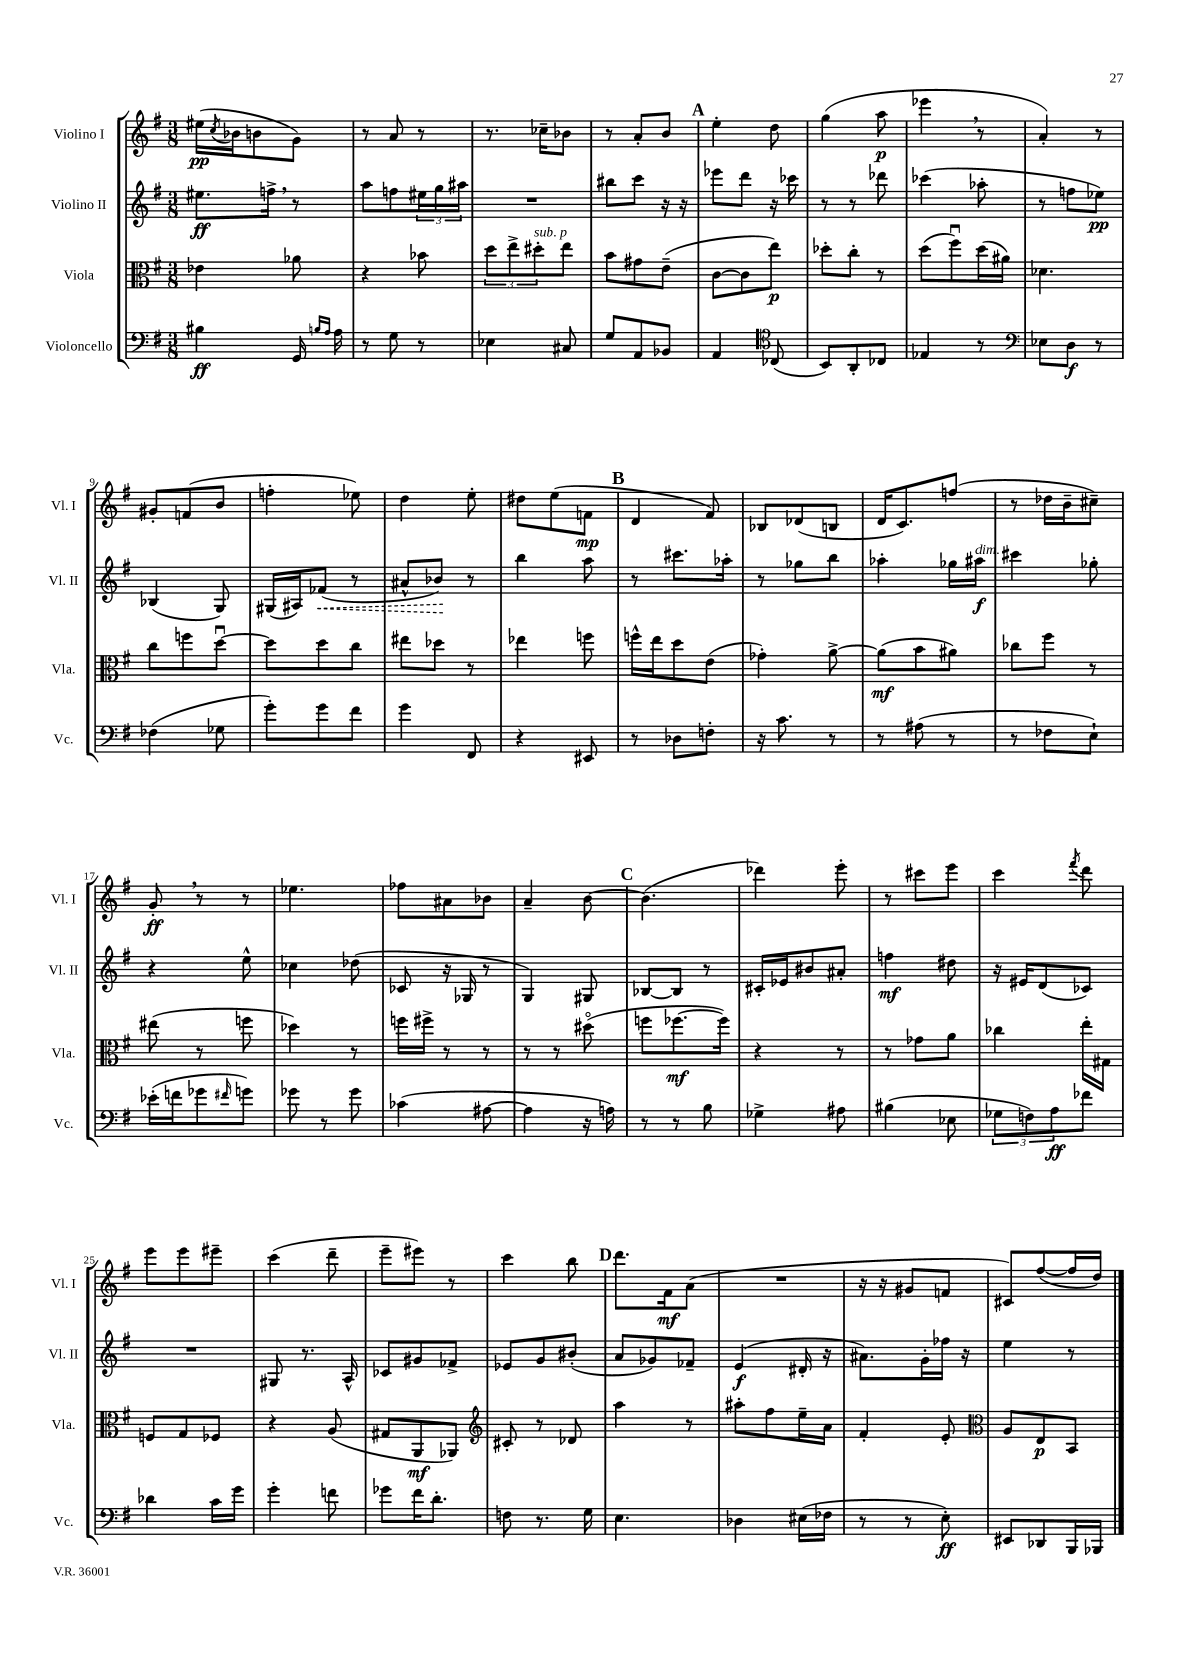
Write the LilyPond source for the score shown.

<<
\new StaffGroup <<
\new Staff = "s0" \with { instrumentName = "Violino I" shortInstrumentName = "Vl. I" } {
    \clef treble \key g \major \numericTimeSignature \time 3/8
    eis''16\pp( \acciaccatura { c''8 } bes'16 b'8 g'8) |
    r8 a'8 r8 |
    r8. ces''16-- bes'8 |
    r8 a'8-. b'8 |
    \mark \markup { \bold "A" } e''4-. d''8 |
    g''4( a''8\p |
    ees'''4 \breathe r8 |
    a'4-.) r8 |
    gis'8-. f'8( b'8 |
    f''4-. ees''8) |
    d''4 e''8-. |
    dis''8 e''8( f'8\mp |
    \mark \markup { \bold "B" } d'4 fis'8) |
    bes8 des'8( b8 |
    d'16 c'8.) f''8( |
    r8 des''16 b'16-- cis''8--) |
    g'8-.\ff \breathe r8 r8 |
    ees''4. |
    fes''8 ais'8 bes'8 |
    a'4-- b'8~ |
    \mark \markup { \bold "C" } b'4.( |
    des'''4) e'''8-. |
    r8 cis'''8 e'''8 |
    c'''4 \acciaccatura { fis'''8 } d'''8 |
    e'''8 e'''8 eis'''8-- |
    c'''4( d'''8-- |
    e'''8-- eis'''8) r8 |
    c'''4 b''8 |
    \mark \markup { \bold "D" } d'''8. fis'16\mf a'8( |
    R4. |
    r16 r16 gis'8 f'8 |
    cis'8) fis''8~( fis''16 d''16) \bar "|." |
}
\new Staff = "s1" \with { instrumentName = "Violino II" shortInstrumentName = "Vl. II" } {
    \clef treble \key g \major \numericTimeSignature \time 3/8
    eis''8.\ff f''16-> \breathe r8 |
    a''8 f''8 \tuplet 3/2 { eis''16 g''16 ais''16 } |
    R4. |
    bis''8 c'''8 r16 r16 |
    \mark \markup { \bold "A" } ees'''8 d'''8 r16 ces'''16 |
    r8 r8 des'''8 |
    ces'''4( aes''8-. |
    r8 f''8 ees''8\pp) |
    bes4( g8) |
    gis16( ais16) \once \override Hairpin.style = #'dashed-line fes'8\<( r8 |
    ais'8-^ bes'8\!) r8 |
    b''4 a''8 |
    \mark \markup { \bold "B" } r8 cis'''8. aes''16-. |
    r8 ges''8 b''8 |
    aes''4-. ges''16 ais''16\f^\markup { \italic "dim." } |
    cis'''4 ges''8-. |
    r4 e''8-^ |
    ces''4 des''8( |
    ces'8 r16 ges16 r8 |
    g4) gis8 |
    \mark \markup { \bold "C" } bes8~ bes8 r8 |
    cis'16-. ees'16 bis'8 ais'8-. |
    f''4\mf dis''8 |
    r16 eis'16 d'8( ces'8) |
    R4. |
    gis8 r8. a16-^ |
    ces'8 gis'8 fes'8-> |
    ees'8 g'8 bis'8-.( |
    \mark \markup { \bold "D" } a'8 ges'8) fes'8-- |
    e'4\f( dis'16-. r16 |
    ais'8.) g'16-. fes''16 r16 |
    e''4 r8 \bar "|." |
}
\new Staff = "s2" \with { instrumentName = "Viola" shortInstrumentName = "Vla." } {
    \clef alto \key g \major \numericTimeSignature \time 3/8
    ees'4 aes'8 |
    r4 bes'8 |
    \tuplet 3/2 { d''8 e''8-> dis''8-.^\markup { \italic "sub. p" } } e''8 |
    b'8 gis'8 e'8--( |
    \mark \markup { \bold "A" } c'8~ c'8 e''8\p) |
    des''8-. c''8-. r8 |
    d''8( fis''8\downbow) d''16( ais'16) |
    des'4. |
    c''8 f''8 d''8~\downbow |
    d''8 d''8 c''8 |
    eis''8 des''8 r8 |
    ees''4 f''8 |
    \mark \markup { \bold "B" } f''16-^ e''16 d''8 e'8( |
    ges'4-.) a'8~-> |
    a'8\mf( b'8 ais'8) |
    ces''8 fis''8 r8 |
    eis''8( r8 f''8 |
    des''4) r8 |
    f''16 fis''16-> r8 r8 |
    r8 r8 dis''8\flageolet( |
    \mark \markup { \bold "C" } f''8 fes''8.~\mf fes''16) |
    r4 r8 |
    r8 ges'8 a'8 |
    ces''4 e''16-. gis16 |
    f8 g8 fes8 |
    r4 a8( |
    gis8 a,8\mf aes,8) |
    \clef treble cis'8-. r8 des'8 |
    \mark \markup { \bold "D" } a''4 r8 |
    ais''8-. fis''8 e''16-- a'16 |
    fis'4-. e'8-. |
    \clef alto a8 e8\p b,8 \bar "|." |
}
\new Staff = "s3" \with { instrumentName = "Violoncello" shortInstrumentName = "Vc." } {
    \clef bass \key g \major \numericTimeSignature \time 3/8
    bis4\ff g,16 \grace { b16 a16 } a16 |
    r8 g8 r8 |
    ees4 cis8 |
    g8 a,8 bes,8 |
    \mark \markup { \bold "A" } a,4 \clef tenor ces8( |
    b,8) a,8-. ces8 |
    ees4 r8 |
    \clef bass ees8 d8\f r8 |
    fes4( ges8 |
    g'8-.) g'8 fis'8 |
    g'4 fis,8 |
    r4 eis,8 |
    \mark \markup { \bold "B" } r8 des8 f8-. |
    r16 c'8. r8 |
    r8 ais8( r8 |
    r8 fes8 e8-!) |
    ees'16-.( f'16 ges'8 \grace { fis'16 } g'8) |
    ges'8 r8 ges'8 |
    ces'4( ais8~ |
    ais4 r16 a16) |
    \mark \markup { \bold "C" } r8 r8 b8 |
    ges4-> ais8 |
    bis4( ees8 |
    \tuplet 3/2 { ges8 f8) a8\ff } fes'8 |
    des'4 c'16 g'16 |
    g'4-. f'8 |
    ges'8 fis'16 d'8.-. |
    f8 r8. g16 |
    \mark \markup { \bold "D" } e4. |
    des4 eis16( fes16 |
    r8 r8 e8-.\ff) |
    eis,8 des,8 b,,16 bes,,16 \bar "|." |
}
>>
>>
